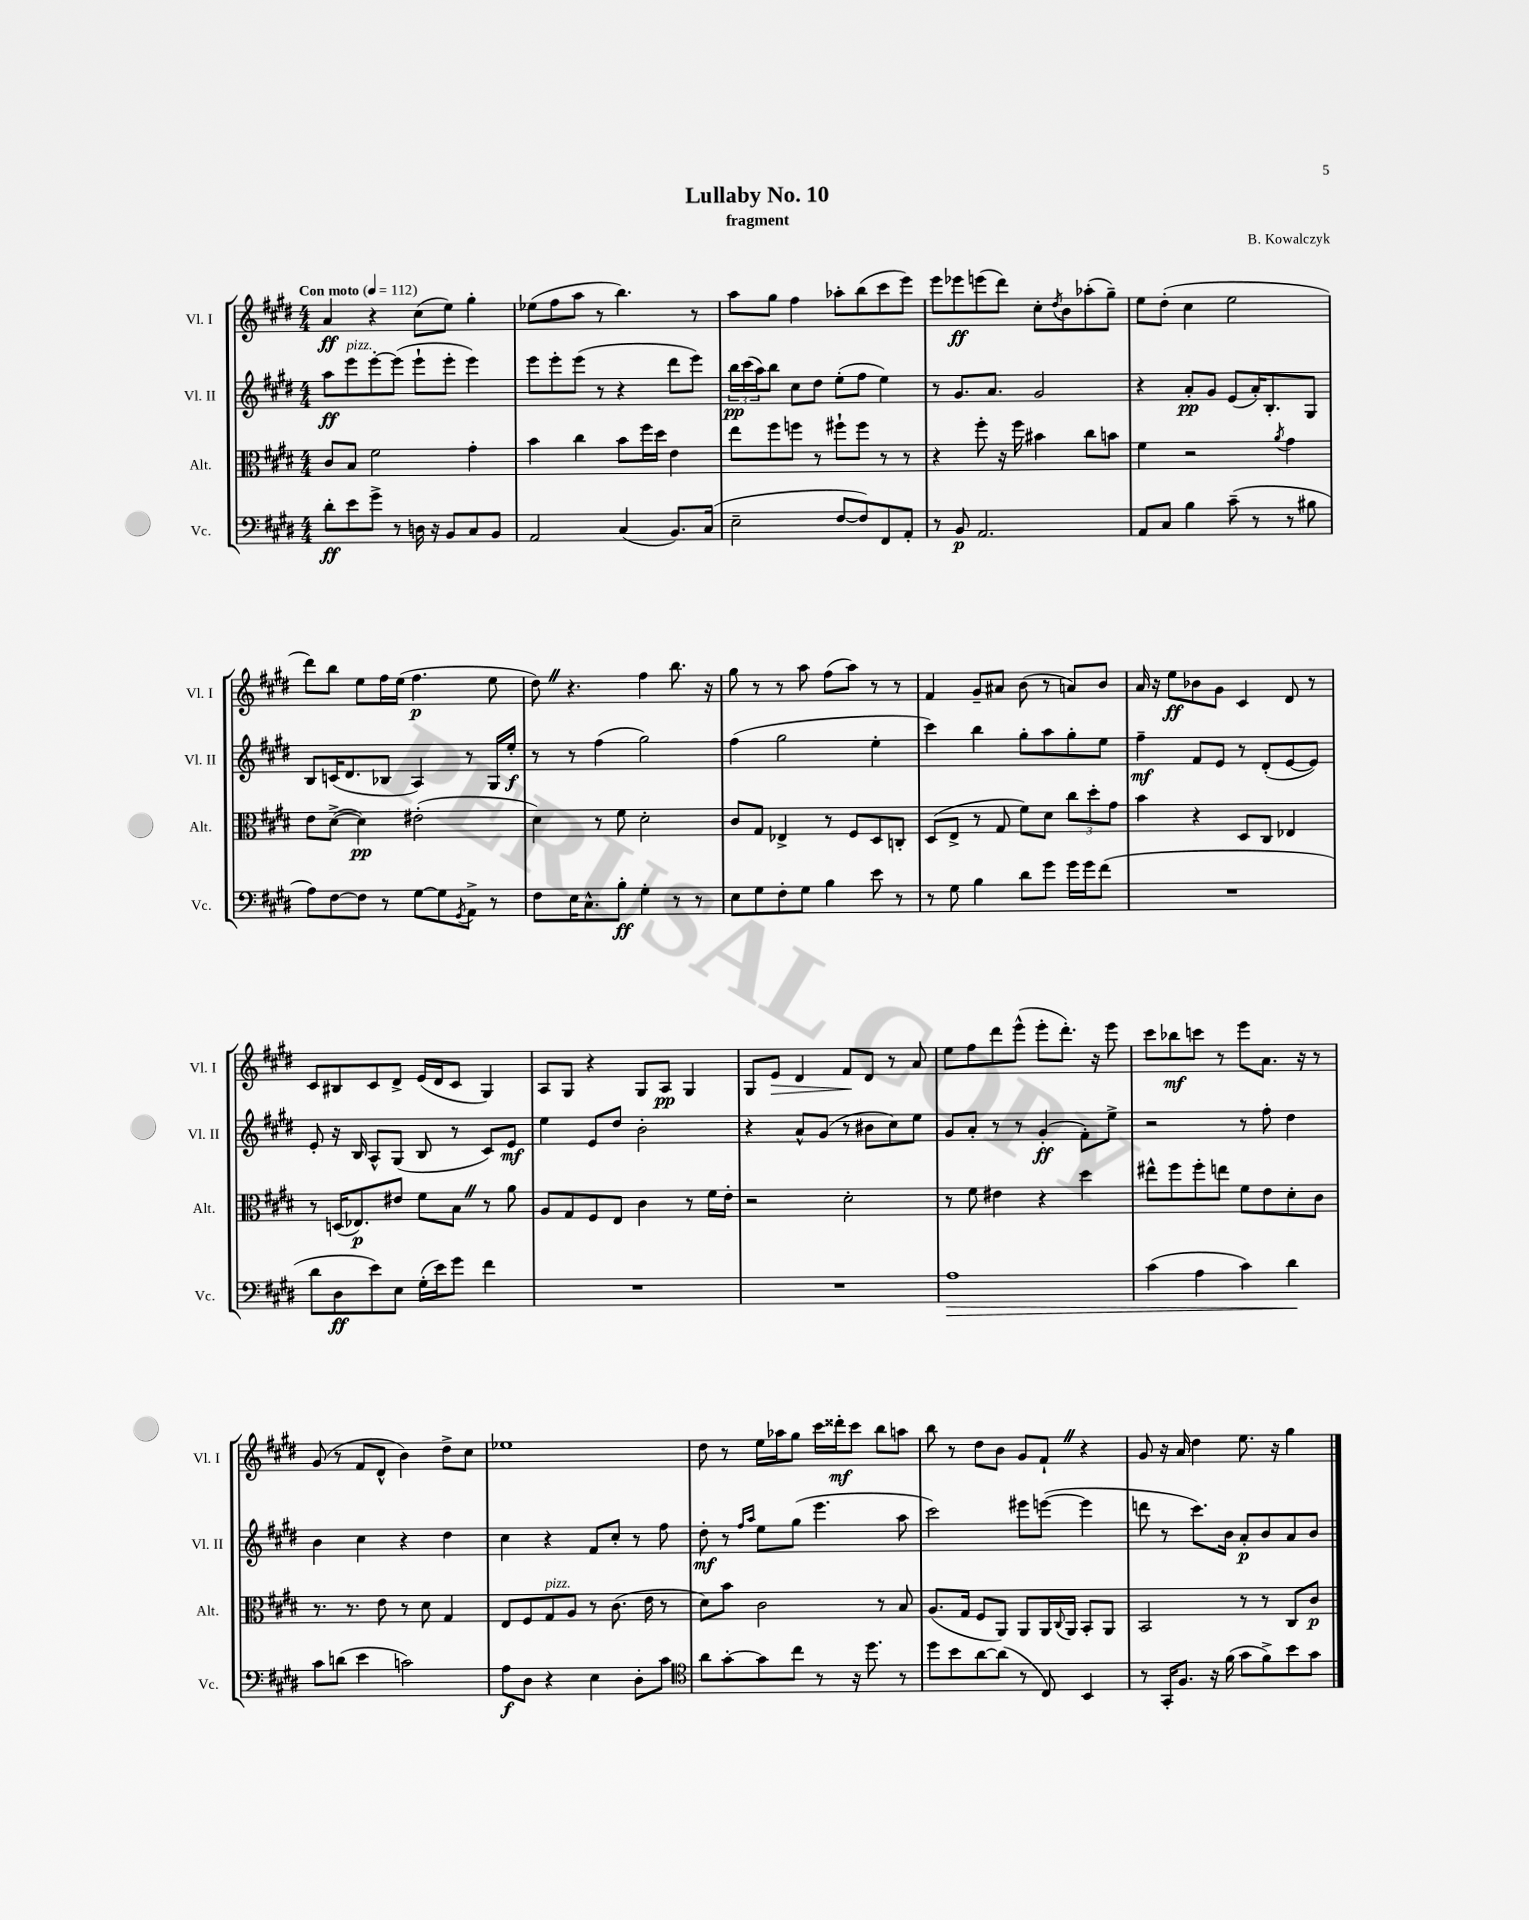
\header { title = "Lullaby No. 10" composer = "B. Kowalczyk" subtitle = "fragment" }
<<
\new StaffGroup <<
\new Staff = "s0" \with { instrumentName = "Vl. I" shortInstrumentName = "Vl. I" } {
    \clef treble \key e \major \numericTimeSignature \time 4/4 \tempo "Con moto" 4 = 112
    a'4\ff r4 cis''8( e''8) gis''4-. |
    ees''8( fis''8 a''8 r8 b''4.) r8 |
    a''8 gis''8 fis''4 aes''8-. b''8( cis'''8 e'''8) |
    e'''8 ees'''8\ff e'''8( dis'''8) cis''8-. \acciaccatura { dis''8 } b'8 aes''8-.( gis''8--) |
    e''8 dis''8-.( cis''4 e''2 |
    dis'''8) b''8 e''8 fis''16 e''16( fis''4.\p e''8 |
    dis''8) \once \override BreathingSign.text = \markup { \musicglyph "scripts.caesura.straight" } \breathe r4. fis''4 b''8. r16 |
    gis''8 r8 r8 a''8 fis''8( a''8) r8 r8 |
    fis'4 gis'8-- ais'8 b'8( r8 a'8) b'8 |
    a'16 r16 e''8\ff bes'8 gis'8 cis'4 dis'8 r8 |
    cis'8 bis8 cis'8 dis'8-> e'16( dis'16 cis'8 gis4) |
    a8 gis8 r4 gis8 a8\pp gis4 |
    gis8 e'8\> dis'4 fis'8\! dis'8 r8 a'8 |
    e''8 fis''8 dis'''8 e'''8-^( e'''8-. dis'''8.-.) r16 e'''8 |
    cis'''8 bes''8\mf c'''8 r8 e'''8 a'8. r16 r8 |
    gis'8( r8 fis'8 dis'8-^ b'4) dis''8-> cis''8 |
    ees''1 |
    dis''8 r8 e''16 aes''16 gis''8 cis'''16 disis'''16-.\mf cis'''8 b''8 a''8 |
    b''8 r8 dis''8 b'8 gis'8 fis'8-! \once \override BreathingSign.text = \markup { \musicglyph "scripts.caesura.straight" } \breathe r4 |
    gis'8 r16 a'16 dis''4 e''8. r16 gis''4 \bar "|." |
}
\new Staff = "s1" \with { instrumentName = "Vl. II" shortInstrumentName = "Vl. II" } {
    \clef treble \key e \major \numericTimeSignature \time 4/4
    a''8\ff e'''8^\markup { \italic "pizz." } e'''8~-. e'''8( e'''8-! e'''8-. e'''4) |
    e'''8 e'''8-. e'''8( r8 r4 dis'''8 e'''8) |
    \tuplet 3/2 { b''16\pp cis'''16( a''16) } b''8 cis''8 dis''8 e''8-.( fis''8 e''4) |
    r8 gis'8. a'8. gis'2 |
    r4 a'8-.\pp gis'8 e'8( a'16-.) b8.-. gis8 |
    b8 c'16( dis'8. bes8 a4) r8 gis16 e''16-.\f |
    r8 r8 fis''4( gis''2) |
    fis''4( gis''2 e''4-. |
    cis'''4) b''4 gis''8-. a''8 gis''8-. e''8 |
    fis''4--\mf fis'8 e'8 r8 dis'8-.( e'8~ e'8) |
    e'8-. r16 b16 a8-^ gis8( b8 r8 cis'8) e'8\mf |
    e''4 e'8 dis''8 b'2-. |
    r4 a'8-^ gis'8( r8 bis'8 cis''8) e''8 |
    gis'8 a'8-. r8 r8 gis'4-.\ff( fis'8-.) e''8-> |
    r2 r8 fis''8-. dis''4 |
    b'4 cis''4 r4 dis''4 |
    cis''4 r4 fis'8 cis''8-. r8 fis''8 |
    dis''8-.\mf r8 \grace { fis''16 a''16 } e''8 gis''8( e'''4. a''8 |
    cis'''2) eis'''8 e'''8~( e'''4 |
    d'''8 r8 cis'''8.) b'16 a'8-.\p b'8 a'8 b'8 \bar "|." |
}
\new Staff = "s2" \with { instrumentName = "Alt." shortInstrumentName = "Alt." } {
    \clef alto \key e \major \numericTimeSignature \time 4/4
    cis'8 b8 fis'2 gis'4-. |
    b'4 cis''4 b'8 fis''16 dis''16 e'4 |
    e''8 fis''8 f''8 r8 fis''8-! fis''8 r8 r8 |
    r4 fis''8-. r16 fis''16 bis'4 cis''8 b'8 |
    fis'4 r2 \acciaccatura { a'8 } gis'4 |
    e'8 dis'8~->( dis'4\pp) eis'2-.( |
    dis'4) r8 fis'8 dis'2-. |
    cis'8 gis8 ees4-> r8 fis8 dis8 c8-. |
    dis8( e8-> r8 gis8 fis'8) dis'8 \tuplet 3/2 { cis''8 dis''8-. gis'8 } |
    b'4 r4 dis8 cis8 ees4 |
    r8 d16( ees8.\p) eis'8 fis'8 b8 \once \override BreathingSign.text = \markup { \musicglyph "scripts.caesura.straight" } \breathe r8 a'8 |
    a8 gis8 fis8 e8 cis'4 r8 fis'16 e'16-. |
    r2 dis'2-. |
    r8 fis'8 eis'4 r4 dis''4 |
    eis''8-^ fis''8 fis''8-. e''8 fis'8 e'8 dis'8-. cis'8 |
    r8. r8. e'8 r8 dis'8 gis4 |
    e8 fis8 gis8^\markup { \italic "pizz." } a8 r8 cis'8.( e'16 r8 |
    dis'8) b'8 cis'2 r8 b8 |
    a8.( gis16 fis8 a,8) a,8 a,16 \appoggiatura { cis8 } a,16 b,8-. a,8 |
    b,2 r8 r8 cis8 cis'8\p \bar "|." |
}
\new Staff = "s3" \with { instrumentName = "Vc." shortInstrumentName = "Vc." } {
    \clef bass \key e \major \numericTimeSignature \time 4/4
    dis'8-.\ff e'8 gis'8-> r8 d16 r16 b,8 cis8 b,8 |
    a,2 cis4( b,8.) cis16( |
    e2-- fis8~ fis8) fis,8 a,8-. |
    r8 b,8\p a,2. |
    a,8 cis8 b4 cis'8--( r8 r8 bis8 |
    a8) fis8~ fis8 r8 gis8~ gis8 \acciaccatura { gis,8 } a,8-> r8 |
    fis8 e16 cis8.-^ b8-.\ff gis4-. r8 r8 |
    e8 gis8 fis8-. gis8 b4 e'8 r8 |
    r8 gis8 b4 dis'8 gis'8 gis'16 gis'16 fis'8( |
    R1 |
    dis'8 dis8\ff e'8) e8 gis16-.( e'16) gis'8 fis'4 |
    R1 |
    R1 |
    a1\> |
    cis'4( a4 cis'4) dis'4\! |
    cis'8 d'8( e'4 c'2) |
    a8\f dis8 r4 e4 dis8-. cis'8 |
    \clef tenor a'8 gis'8~-. gis'8 cis''8 r8 r16 dis''8. r8 |
    dis''8 b'8 a'8~ a'8( r8 cis8) b,4 |
    r8 gis,16-. fis8. r16 fis'16( gis'8 fis'8->) b'8 gis'8 \bar "|." |
}
>>
>>
\layout { \context { \Score \remove "Bar_number_engraver" } }
